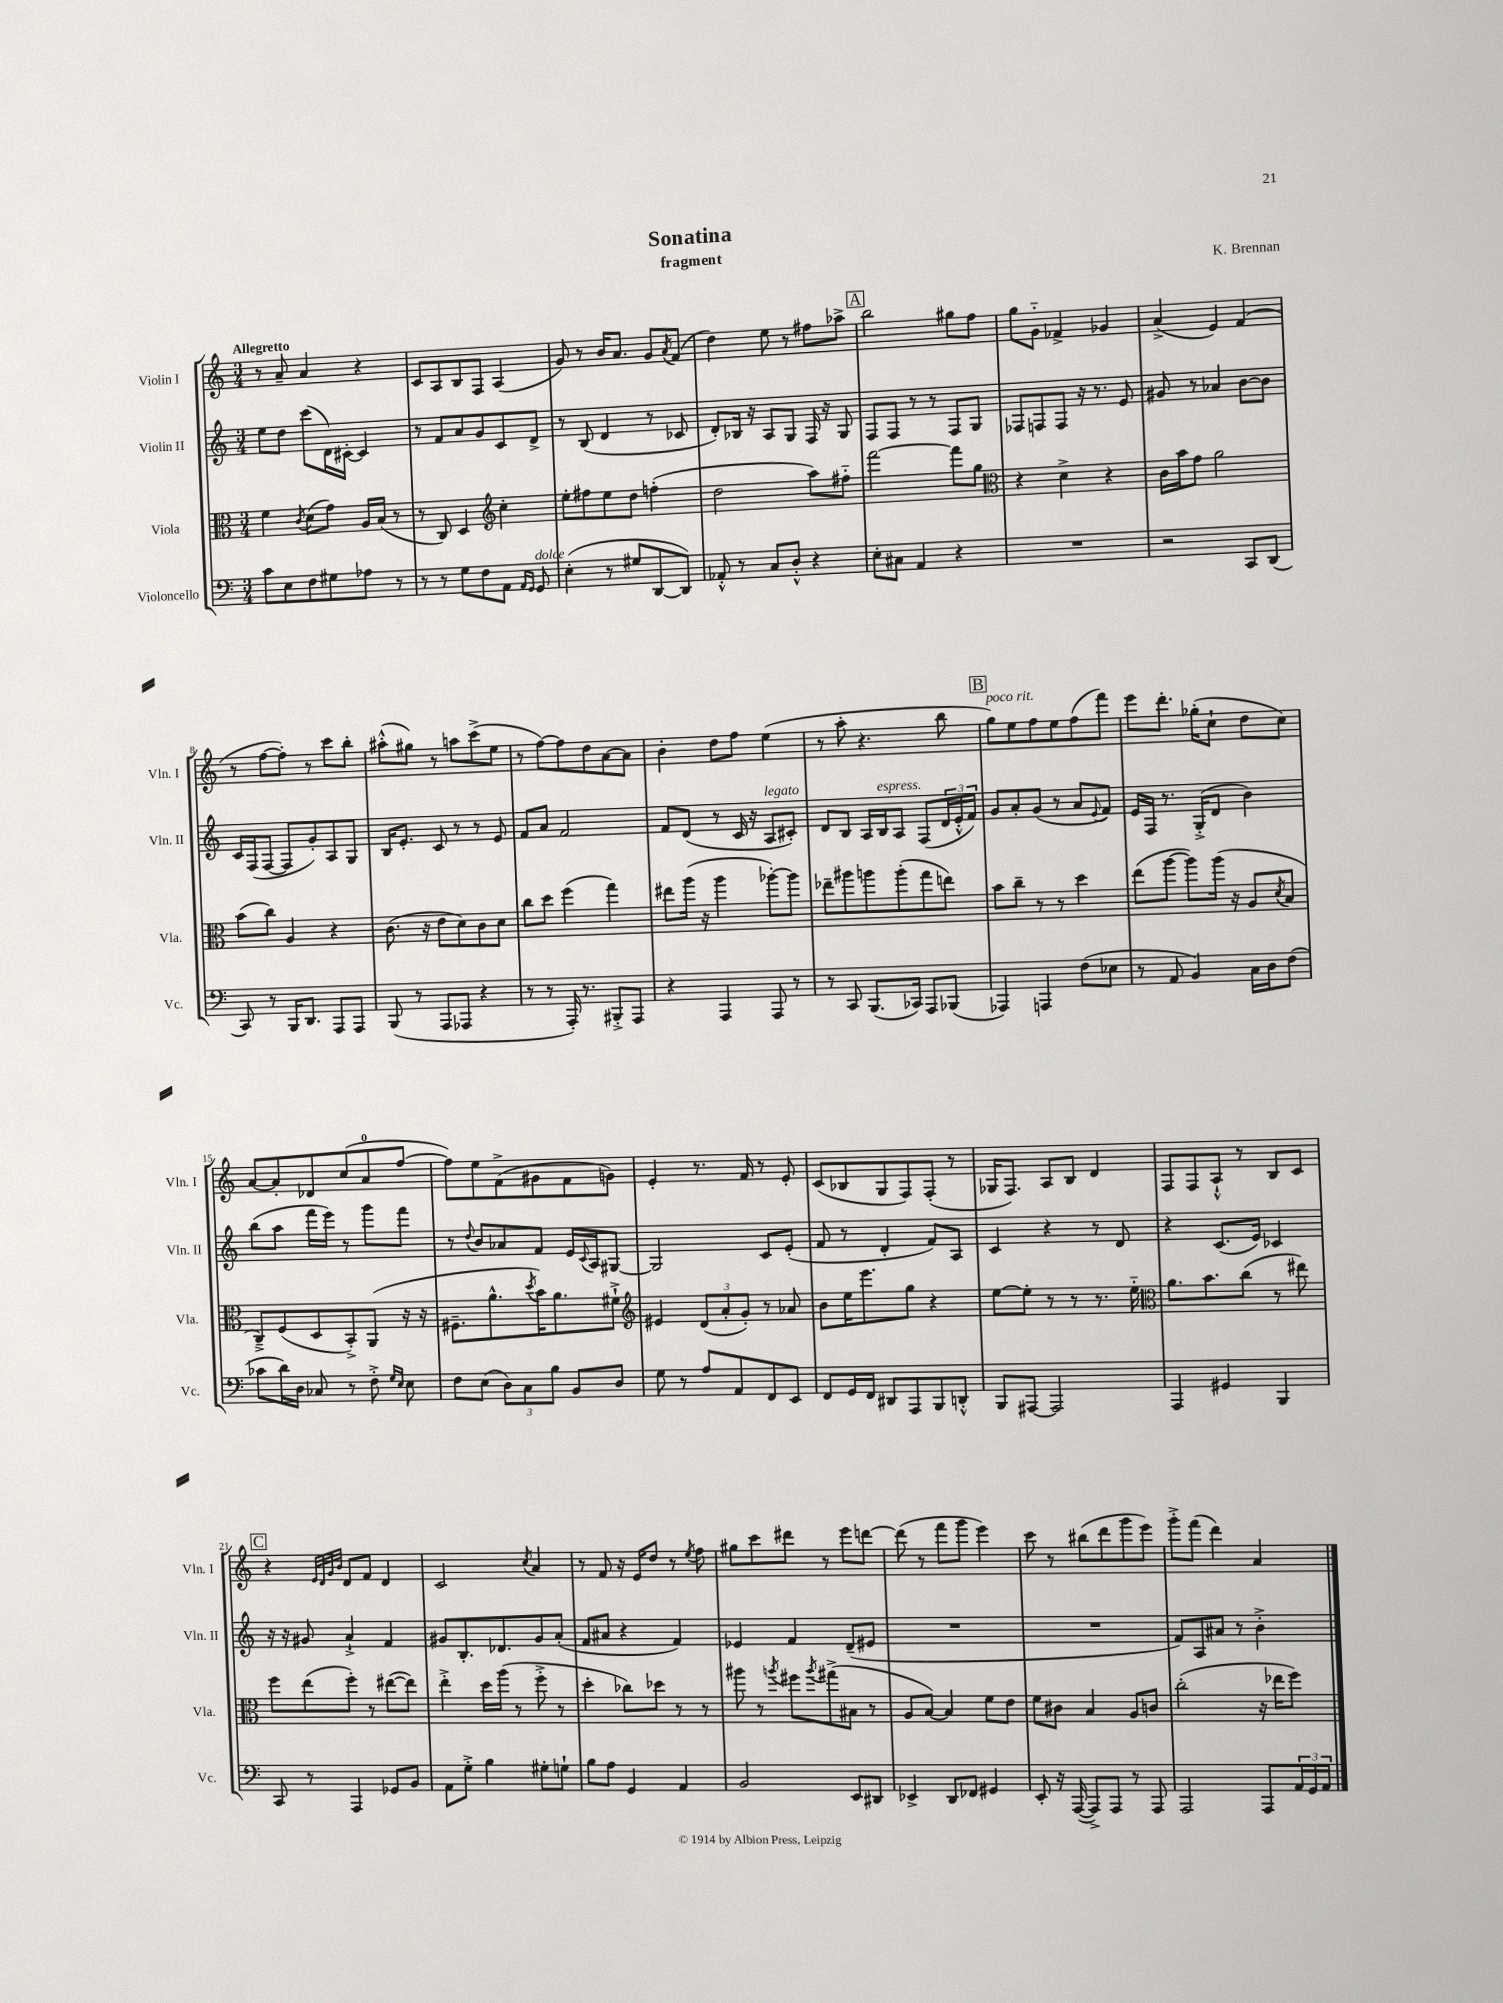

**kern	**kern	**kern	**kern
*part4	*part3	*part2	*part1
*staff4	*staff3	*staff2	*staff1
*I"Violoncello	*I"Viola	*I"Violin II	*I"Violin I
*I'Vc.	*I'Vla.	*I'Vln. II	*I'Vln. I
*clefF4	*clefC3	*clefG2	*clefG2
*k[]	*k[]	*k[]	*k[]
*M3/4	*M3/4	*M3/4	*M3/4
=1	=1	=1	=1
!	!	!	!LO:TX:a:B:t=Allegretto
8c\L	4f\	8ee\L	8r
8E\	.	8dd\J	8a~/
.	8qc/	.	.
8F\	(8d\L	(8ccc\L	4a/
8G#X\	8g\J)	16d\L)	.
.	.	[16c#X'\JJ	.
8A-X\J	16A/LL	4c#/]	4r
.	(16B/JJ	.	.
8r	8r	.	.
=2	=2	=2	=2
8r	8r	8r	8c/L
8r	8C/)	8f/L	8A/
8G\L	4D/	8a/	8B/
8F\	.	8g/	8F/J
*	*clefG2	*	*
8AA\J	4cc'\	8c/	(4A/
16qqAA/LL	.	.	.
16qqGG/JJ	.	.	.
!LO:TX:a:i:t=dolce	!	!	!
8GG/	.	8d^/J	.
=3	=3	=3	=3
(4E'\	8ee'\L	8r	8g/)
.	8ff#X\	(8B/	8r
8r	8ee\	4d/	16b/KL
.	.	.	8.a/J
8G#X/L	8dd\J	.	.
[8DD/	(4ffn'\	8r	8g/L
.	.	.	8qa/
8DD/J])	.	8c-X/	(8f/J
=4	=4	=4	=4
8AA-X'^^/	2dd\	8d'/L)	4dd\)
8r	.	16B-X/Jk	.
.	.	16r	.
8C/L	.	8A/L	8ee\
8D'^^/J	.	8G/J	8r
4r	8aa\L)	16F/	8ff#X\L
.	.	16r	.
.	8ff#X\J	8G/	8aa-X^\J
!!LO:REH:place=s1:t=A
=5	=5	=5	=5
8E'\L	[2fff\	8F/L	2bb\
8C#X\J	.	8F/J	.
4AA/	.	8r	.
.	.	8r	.
4r	8fff\L]	8F/L	8gg#X\L
.	8gg\J	8G/J	8ff\J
=6	=6	=6	=6
*	*clefC3	*	*
2.r	4r	8F-X/L	8gg\L
.	.	8Fn/	8g\J
.	4d^\	8F/J	4f-X^/
.	.	16r	.
.	.	8.r	.
.	4r	.	4g-X/
.	.	8e/	.
=7	=7	=7	=7
2r	16c\LL	8g#X/	(4a^/
.	16b\J	.	.
.	8g\J	8r	.
.	2a\	4a-X/	4e/)
8CC/L	.	[8b\L	(4f/
(8DD/J	.	8b\J]	.
!!LO:LB:g=z
=8	=8	=8	=8
8CC/)	(8b\L	16c/LL	8r
.	.	(16F/J	.
8r	8cc\J)	[8F/J	[8ff\L
16BBB/KL	4A/	8F/L]	8ff'\J])
8.DD/J	.	.	.
.	.	8g'/)	8r
8AAA/L	4r	8A/	8ccc\L
8AAA/J	.	8G/J	8bb'\J
=9	=9	=9	=9
(8BBB/	(8.c\	16B/KL	(8aa#X'^^\L
.	.	8.e'/J	.
8r	.	.	8gg#X\J)
.	16r	.	.
8AAA/L	8e\L	8c/	8r
8AAA-X/J	8d\)	8r	8aan\L
4r	8c\	8r	(8ccc^\
.	8d\J	8e/	8ee\J
=10	=10	=10	=10
8r	8cc\L	8f/L	8r
8r	8dd\J	8a/J	[8ff\L)
16AAA'/)	(4ff\	2f/	8ff\]
8.r	.	.	.
.	.	.	8dd\
8BBB#X'^/L	4gg\)	.	[8a\
8AAA/J	.	.	8a\J]
=11	=11	=11	=11
4r	8ee#X\L	8f/L	4b'\
.	(16aa\Jk	(8d/J	.
.	16r	.	.
4AAA/	4aa\	8r	8dd\L
.	.	16c/	8ff\J
.	.	16r	.
!	!	!LO:TX:a:i:t=legato	!
8AAA/	[8aa-X'\L)	8A/L	(4ee\
8r	8aa-\J]	8c#X'/J)	.
=12	=12	=12	=12
8r	8ee-X~\L	8d/L	8r
8CC/	8aa#X\	8B/J	8aa'\
(8.BBB/L	8aan\	16A/LL	4.r
!	!	!LO:TX:a:i:t=espress.	!
.	.	16B/J	.
.	(8aa'\	8A/J	.
16CC-X/Jk)	.	.	.
8AAA/L	8gg\	(8F/L	.
(8BBB-X/J	8een\J)	24d/L	8bb\
.	.	24e'^^/	.
.	.	24f/JJ)	.
!!LO:REH:place=s1:t=B
=13	=13	=13	=13
!	!	!	!LO:TX:a:i:t=poco rit.
4AAA-X/)	8b\L	8g/L	8gg\L)
.	8cc~\J	8a'/	8ee\
4AAAn/	8r	(8g/J	8ff\
.	8r	8r	8ee\
(8F\L	4dd\	8a/L	(8ff\
.	.	8qqe/	.
8E-X\J	.	8f/J)	8fff\J)
=14	=14	=14	=14
8r	(8ee\L	16e/LL	8eee\L
.	.	16F/JJ	.
8AA/	[8aa\J	8.r	8.ddd'\J
4BB/)	8aa\L])	.	.
.	.	(16G'^/KL	(16gg-X'\KL
.	(16aa\Jk	8d/J	8cc`\J
.	16r	.	.
16C\LL	8A/L	4b\)	8dd\L
16D\J	.	.	.
.	8qd/	.	.
(8F\J	8B/J	.	8cc\J)
!!LO:LB:g=z
=15	=15	=15	=15
8c-X\L	8C~^/L)	(8bb\L	[8a/L
16d\L)	(8F/	8aa\J	8a'/]
16D\JJ	.	.	.
8C-X/	8D/	16fff\LL	8d-X/
.	.	16eee\JJ)	.
8r	8BB'^/)	8r	(8cc/
8F'^\	(8AA/J	8ggg\L	8a/
16qqG/LL	.	.	.
16qqE/JJ	.	.	.
8E\	16r	8fff\J	[8ff/J
.	16r	.	.
=16	=16	=16	=16
8F\L	8.F#X~\L	8r	8ff\L])
.	.	8qqdd/	.
(8E\J	.	8b/L	8ee\
.	8.a^^\	.	.
12D\L)	.	8a-X/	(8f^\
12C\	.	.	.
.	8qdd/	.	.
.	16b\K)	8f/J	8g#X\
12B\J	.	.	.
.	8.a\	.	.
8BB/L	.	16e/LL	8f\
.	.	8qqc/	.
.	.	16A/J	.
8D/J	8f#X`^\J	[8G#X/J	8gn\J)
=17	=17	=17	=17
*	*clefG2	*	*
8G\	4e#X/	2G#/]	4e'/
8r	.	.	.
8A/L	(12d/L	.	8.r
.	12a'/	.	.
8AA/	.	.	.
.	12g'/J)	.	.
.	.	.	16f/
8FF/	8r	8c/L	8r
8EE/J	8a-X/	(8e'/J	8e'/
=18	=18	=18	=18
8FF/L	8b\L	8f/	(8c/L
16GG/L	16ee\K	8r	8B-X/
16FF/JJ	8.eee\	.	.
8DD#X/L	.	4d'/	8G/
8AAA/	8gg\J	.	8F/)
8BBB/	4r	8f/L)	(8F'/J
8DDn'^^/J	.	8A/J	8r
=19	=19	=19	=19
8BBB/L	[8ee\L	4c/	16G-X/KL
.	.	.	8.F/J)
[8AAA#X/J	8ee'\J]	.	.
2AAA#/]	8r	4r	8A/L
.	8r	.	8B/J
.	8.r	8r	4d/
.	.	8d/	.
.	16ee\	.	.
=20	=20	=20	=20
*	*clefC3	*	*
4AAA/	8.a\L	4r	8F/L
.	.	.	8F/
.	8.b\	.	.
4GG#X/	.	(8.c/L	8A`^^/J
.	(8cc\J	.	8r
.	.	16e/Jk)	.
4BBB/	8r	4c-X/	8B/L
.	8ee#X\)	.	8c/J
!!LO:LB:g=z
!!LO:REH:place=s1:t=C
=21	=21	=21	=21
8CC/	8ff\L	16r	4r
.	.	16r	.
8r	(8ee\	8g#X/	.
.	.	.	32qqe/LLL
.	.	.	32qqd/
.	.	.	32qqg/
.	.	.	32qqb/JJJ
4AAA/	8ff'\J)	4a`^/	8d/L
.	8r	.	8f/J
8GG-X/L	([8ee#X\L	4f/	4d/
8BB/J	8ee#\J])	.	.
=22	=22	=22	=22
8AA\L	4ee'^\	8g#X/L	2c/
8G'^\J	.	8.B'/	.
4B\	16dd\LL	.	.
.	(16aa\JJ	8.d-X/	.
.	8r	.	.
.	.	.	8qcc/
8G#X'\L	8ff'^\	8g#/	4a/
8Gn`\J	8r	(8a'/J	.
=23	=23	=23	=23
8B\L	4dd'\	8f/L	8r
8A\J	.	8a#X/J	8f/
4GG/	8cc-X\L)	4r	16r
.	.	.	16e/KL
.	8dd-X\J	.	8dd/J
4AA/	8r	4f/)	8r
.	.	.	8qee/
.	8r	.	8ff\
=24	=24	=24	=24
2BB/	8aa#X\	4e-X/	8gg#X\L
.	8r	.	8ccc\
.	8qaan/	.	.
.	8ff#X\L	4f/	8ddd#X\J
.	8qaa/	.	.
.	(8gg#X^\	.	8r
8EE/L	8B#X\J	(8d~/L	8eee\L
8DD#X/J	8r	8e#X/J	[8dddn\J
=25	=25	=25	=25
4EE-X^/	8A/L	2.r	(8ddd\]
.	[8B/J)	.	8r
8DD/L	4B/]	.	8fff\L
8FF-X/J	.	.	8ggg\J
4GG#X/	8f\L	.	4eee\)
.	8e\J	.	.
=26	=26	=26	=26
8EE'/	8f\L	2.r	8ccc\
16r	8c#X\J	.	8r
([16AAA/	.	.	.
8AAA^/L])	4B/	.	(8bb#X\L
8AAA/J	.	.	8ddd\
8r	8A/L	.	8ggg\
8AAA/	8cn/J	.	8eee\J)
=27	=27	=27	=27
2AAA/	(2cc'\	8f/L)	8ggg'^\L
.	.	8A/	(8fff\J
.	.	8a#X/J	4ddd\)
.	.	8r	.
8AAA/L	16r	4b'^\	4a/
.	16ee-X\KL	.	.
24AA/L	8ff\J)	.	.
24GG/	.	.	.
24AA/JJ	.	.	.
==	==	==	==
*-	*-	*-	*-
